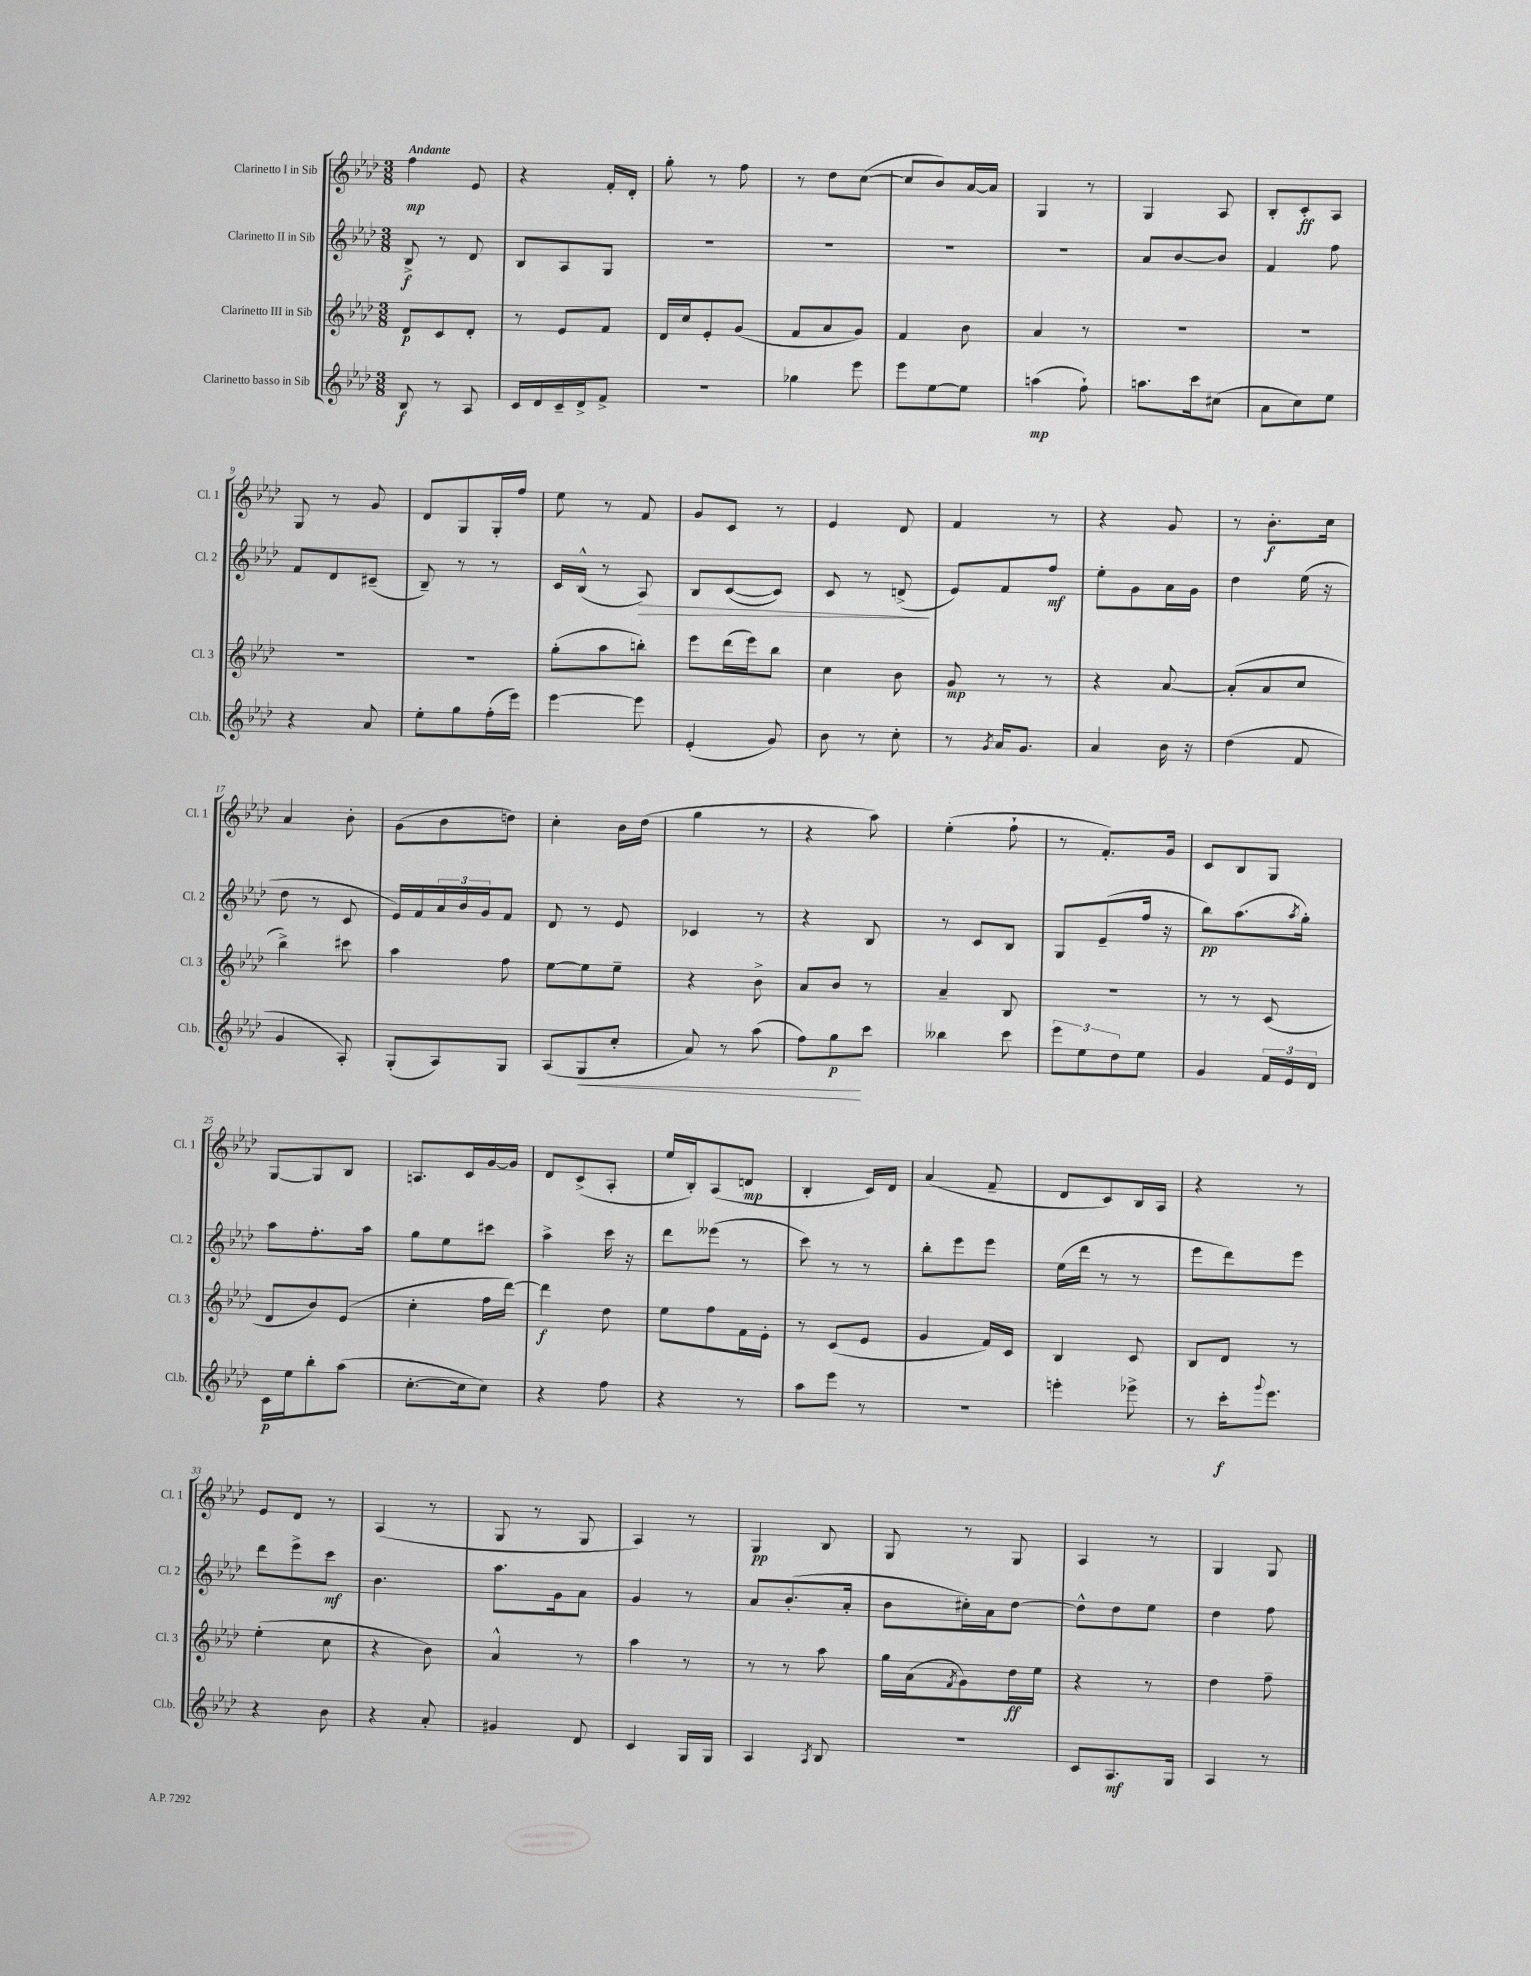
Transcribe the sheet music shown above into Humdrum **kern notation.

**kern	**kern	**kern	**kern
*staff4	*staff3	*staff2	*staff1
*clefG2	*clefG2	*clefG2	*clefG2
*k[b-e-a-d-]	*k[b-e-a-d-]	*k[b-e-a-d-]	*k[b-e-a-d-]
*M3/8	*M3/8	*M3/8	*M3/8
8B-	8d-	8B-^	4ff
8r	8c	8r	.
8A-	8d-'	8d-	8e-
=	=	=	=
16c	8r	8B-	4r
16d-	.	.	.
16c~	8e-	8A-	.
16d-^	.	.	.
8f^	8f	8G	16f'
.	.	.	16d-'
=	=	=	=
4.r	16d-	4.r	8gg'
.	16cc	.	.
.	8e-'	.	8r
.	(8g	.	8ff
=	=	=	=
4gg-	8f	4.r	8r
.	8a-	.	8dd-
8eee-	8g)	.	([8cc
=	=	=	=
8eee-	4f	4.r	8cc]
[8ee-	.	.	8b-)
8ee-]	8b-	.	[16a-
.	.	.	16a-]
=	=	=	=
(4aa	4a-	4.r	4G
8ff`)	8r	.	8r
=	=	=	=
8.aa	4.r	8a-	4G
.	.	[8b-	.
16ccc	.	.	.
(8cc#	.	8b-]	8A-
=	=	=	=
8a-	4.r	4f	8B-'
8cc)	.	.	8c'
8ee-	.	8ff	8A-
=	=	=	=
4r	4.r	8f	8G
.	.	8d-	8r
8a-	.	(8c#~	8g
=	=	=	=
8ee-'	4.r	8B-~)	8d-
8gg	.	8r	8G
(16ff'	.	8r	16G'
16eee-)	.	.	16ff
=	=	=	=
[4eee-	(8gg'	16c	8ee-
.	.	(16B-^^	.
.	8aa-	8r	8r
8eee-]	8bb')	8A-)	8f
=	=	=	=
(4e-'	8eee-	8B-	8g
.	(16ddd-	([8c	8c
.	16eee-)	.	.
8g)	8bb-	8c])	8r
=	=	=	=
8b-	4cc	8c	4e-
8r	.	8r	.
8cc'	8b-	(8d^	8d-
=	=	=	=
8r	8g	8e-)	4f
8qg	.	.	.
16a-	8r	8f	.
8.g	.	.	.
.	8r	8ff	8r
=	=	=	=
4a-	4r	8ee-'	4r
.	.	8g	.
16b-	[8a-	16a-	8g
16r	.	16g	.
=	=	=	=
(4dd-	(8a-']	4dd-	8r
.	8a-	.	8.b-'
8f	8cc	(16ee-	.
.	.	16r	16cc
=	=	=	=
4g	4bb-^)	8dd-	4a-
.	.	8r	.
8A-')	8ccc#	8c	8b-'
=	=	=	=
(8G'	4aa-	16e-)	(8g
.	.	16f	.
8A-)	.	24a-	8b-
.	.	24b-	.
.	.	24g	.
8G	8ff	8f	8dd)
=	=	=	=
(8A-	[8ee-	8d-	4cc'
8G	8ee-]	8r	.
8cc'	8ee-~	8e-	16b-
.	.	.	(16dd-
=	=	=	=
8a-)	4r	4c-	4gg
8r	.	.	.
(8aa-	8b-^	8r	8r
=	=	=	=
8ff)	8a-	4r	4r
8gg	8b-	.	.
8ccc	8r	8B-	8aa-)
=	=	=	=
4bb--	4a-~	8r	(4ee-'
.	.	8c	.
8ccc	8B-	8B-	8ff`
=	=	=	=
12eee-	4.r	8G	8r
12ee-	.	.	.
.	.	(8e-~	8.f')
12dd-	.	.	.
8ee-	.	16ff	.
.	.	16r	16g
=	=	=	=
4g	8r	8bb-)	8c
.	8r	(8.aa-	8B-
24f	(8c	.	8G
24e-	.	.	.
.	.	8qaa-	.
.	.	16gg')	.
24d-	.	.	.
=	=	=	=
16c	8d-	8aa-	[8G
16ee-	.	.	.
8bb-'	8b-)	8.ff'	8G]
(8aa-	(8e-	.	8B-
.	.	16aa-	.
=	=	=	=
[8.cc'	4cc'	8gg	8.A
.	.	8ee-	.
16cc]	.	.	16c
8cc)	16ff	8ccc#	[16g
.	[16ddd-)	.	16g]
=	=	=	=
4r	4ddd-]	4aa-^	8d-
.	.	.	(8c^
8ff	8dd-	16ccc	8A-'
.	.	16r	.
=	=	=	=
4r	8ee-	8ddd-	16ee-
.	.	.	16B-')
.	8ff	(8eee--	(8A-
8r	16f	8r	8d
.	16e-'	.	.
=	=	=	=
8aa-	8r	8ccc)	4B-'
8eee-	(8c	8r	.
8r	8e-	8r	16c)
.	.	.	16d-
=	=	=	=
4.r	4g	8bb-'	(4a-
.	.	8eee-	.
.	16f)	8eee-	8f~
.	16c	.	.
=	=	=	=
4eee'	4B-	(16ee-	8d-
.	.	16ddd-	.
.	.	8r	8c)
8eee-^	8c	8r	16B-
.	.	.	16A-
=	=	=	=
8r	8B-	8eee-	4r
16ccc'	8d-	8ddd-)	.
8qqggg	.	.	.
8.eee-	.	.	.
.	8r	8eee-	8r
=	=	=	=
4r	(4ee-'	8ddd-	8e-
.	.	8eee-^	8d-
8b-	8cc	8ccc	8r
=	=	=	=
4r	4r	4.b-	(4A-
8a-'	8b-)	.	8r
=	=	=	=
4g#	4a-^^	8.aa-	8G
.	.	.	8r
.	.	16g	.
8d-	8r	8a-	8G
=	=	=	=
4c	4aa-	4g	4A-)
16G	8r	8r	8r
16G	.	.	.
=	=	=	=
4A-	8r	8a-	4G
.	8r	(8.b-'	.
8qA-	.	.	.
8B-	8aa-	.	8B-
.	.	16a-'	.
=	=	=	=
4.r	16gg	8b-	8G
.	(16a-	.	.
.	8qf	.	.
.	8g)	16cc#')	8r
.	.	16a-	.
.	16dd-	[8dd-	8G
.	16ee-	.	.
=	=	=	=
8c	4r	8dd-^^]	4A-
8.A-	.	8dd-	.
.	8r	8ee-	8r
16G	.	.	.
=	=	=	=
4A-	4dd-	4dd-	4G
8r	8ff~	8ff	8G
==	==	==	==
*-	*-	*-	*-
